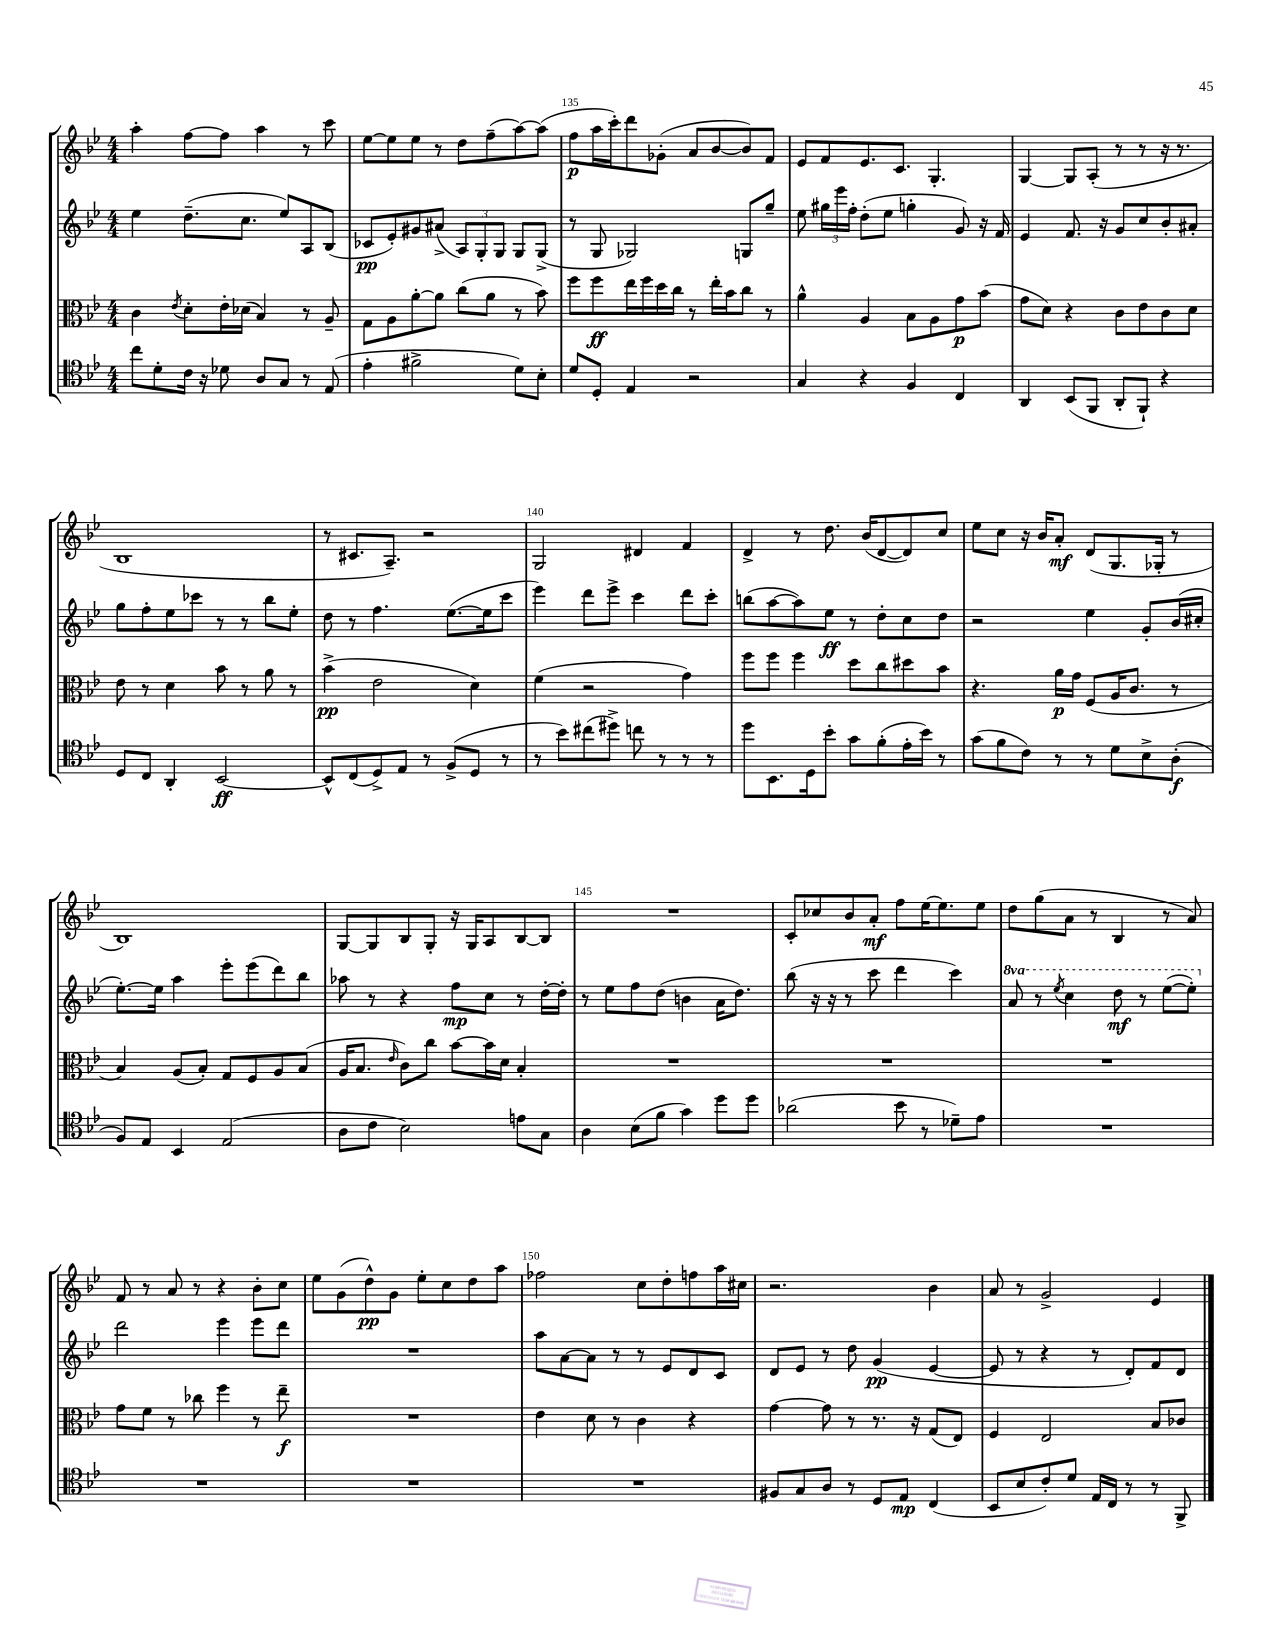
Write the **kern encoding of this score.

**kern	**kern	**kern	**kern
*staff4	*staff3	*staff2	*staff1
*clefC4	*clefC3	*clefG2	*clefG2
*k[b-e-]	*k[b-e-]	*k[b-e-]	*k[b-e-]
*M4/4	*M4/4	*M4/4	*M4/4
8cc	4c	4ee-	4aa'
8d'	.	.	.
.	8qe-	.	.
16c	8d'	(8.dd~	[8ff
16r	.	.	.
8d-	16e-'	.	8ff]
.	(16d-	8.cc	.
8A	4B-)	.	4aa
8G	.	8ee-)	.
8r	8r	8A	8r
(8E-	8A~	(8B-	8ccc
=	=	=	=
4e-'	8G	8c-	[8ee-
.	8A	8e-')	8ee-]
2f#^	[8a'	8g#	8ee-
.	8a]	(8a#^	8r
.	(8cc	12A)	8dd
.	.	12G'	.
.	8a	.	(8ff~
.	.	12G	.
8d)	8r	8G	[8aa)
8B-'	8b-)	(8G^	(8aa]
=	=	=	=
8d	8ff	8r	8ff
8D'	8ff	8G	16aa
.	.	.	16ccc')
4E-	16ee-	2G-)	8ddd
.	16ff	.	.
.	16dd	.	(8g-'
.	16cc	.	.
2r	8r	.	8a
.	16ee-'	.	[8b-
.	16b-	.	.
.	8cc	8G	8b-])
.	8r	8gg~	8f
=	=	=	=
4G	4a^^	8ee-	8e-
.	.	24gg#	8f
.	.	24eee-	.
.	.	24ff'	.
4r	4A	(8dd'	8.e-
.	.	8ee-	.
.	.	.	8.c
4F	8B-	4gg'	.
.	8A	.	4.G'
4C	8g	8g)	.
.	(8b-	16r	.
.	.	16f	.
=	=	=	=
4AA	8g	4e-	[4G
.	8d)	.	.
(8BB-	4r	8.f	8G]
8FF	.	.	(8A'
.	.	16r	.
8AA'	8c	8g	8r
8FF`)	8e-	8cc	8r
4r	8c	8b-'	16r
.	.	.	8.r
.	8d	8a#'	.
=	=	=	=
8D	8e-	8gg	1B-
8C	8r	8ff'	.
4AA'	4d	8ee-	.
.	.	8ccc-	.
[2BB-	8b-	8r	.
.	8r	8r	.
.	8a	8bb-	.
.	8r	8ee-'	.
=	=	=	=
8BB-^^]	(4b-^	8dd	8r
(8C	.	8r	8.c#
8D^)	2e-	4.ff	.
.	.	.	8.A~)
8E-	.	.	.
8r	.	.	2r
(8F^	.	([8.ee-	.
8D	4d)	.	.
.	.	16ee-]	.
8r	.	8ccc	.
=	=	=	=
8r	(4f	4eee-)	2G
8b-)	.	.	.
(8cc#	2r	8ddd	.
8dd#^)	.	8eee-^	.
8cc	.	4ccc	4d#
8r	.	.	.
8r	4g)	8ddd	4f
8r	.	8ccc'	.
=	=	=	=
8dd	8ff	(8bb	4d^
8.BB-	8ff	[8aa	.
.	4ff	8aa])	8r
16D	.	.	.
8b-'	.	8ee-	8.dd
8g	8dd	8r	.
.	.	.	(16b-
(8f'	8cc	8dd'	[8d
16e-'	8dd#	8cc	8d])
16b-)	.	.	.
8r	8b-	8dd	8cc
=	=	=	=
(8g	4.r	2r	8ee-
8f	.	.	8cc
8c)	.	.	16r
.	.	.	16b-
8r	16a	.	8a'
.	16g	.	.
8r	(8F	4ee-	(8d
8d	16A	.	8.G
.	8.c	.	.
8B-^	.	8g'	.
.	.	.	16G-'
(8A'	8r	(16b-	8r
.	.	16cc#'	.
=	=	=	=
8F)	4B-)	[8.ee-')	1B-)
8E-	.	.	.
.	.	16ee-]	.
4BB-	(8A	4aa	.
.	8B-')	.	.
(2E-	8G	8eee-'	.
.	8F	(8eee-	.
.	8A	8ddd)	.
.	(8B-	8bb-	.
=	=	=	=
8A	16A	8aa-	[8G
.	8.B-	.	.
8c	.	8r	8G]
.	16qqe-	.	.
2B-)	8c)	4r	8B-
.	8cc	.	8G'
.	[8b-	8ff	16r
.	.	.	16G
.	16b-]	8cc	8A
.	16d	.	.
8e	4B-'	8r	[8B-
8G	.	[16dd'	8B-]
.	.	16dd']	.
=	=	=	=
4A	1r	8r	1r
.	.	8ee-	.
(8B-	.	8ff	.
8f	.	(8dd	.
4g)	.	4b	.
8dd	.	16a	.
.	.	8.dd)	.
8dd	.	.	.
=	=	=	=
(2a-	1r	(8bb-	8c'
.	.	16r	8cc-
.	.	16r	.
.	.	8r	8b-
.	.	8ccc	8a'
8b-	.	4ddd	8ff
8r	.	.	[16ee-
.	.	.	8.ee-]
8d-~)	.	4ccc)	.
8e-	.	.	8ee-
=	=	=	=
1r	1r	8aa	8dd
.	.	8r	(8gg
.	.	8qeee-	.
.	.	4ccc	8a
.	.	.	8r
.	.	8ddd	4B-
.	.	8r	.
.	.	([8eee-	8r
.	.	8eee-'])	8a)
=	=	=	=
1r	8g	2ddd	8f
.	8f	.	8r
.	8r	.	8a
.	8cc-	.	8r
.	4ff	4eee-	4r
.	8r	8eee-	8b-'
.	8ee-~	8ddd	8cc
=	=	=	=
1r	1r	1r	8ee-
.	.	.	(8g
.	.	.	8dd^^)
.	.	.	8g
.	.	.	8ee-'
.	.	.	8cc
.	.	.	8dd
.	.	.	8aa
=	=	=	=
1r	4e-	8aa	2ff-
.	.	[8a	.
.	8d	8a]	.
.	8r	8r	.
.	4c	8r	8cc
.	.	8e-	8dd'
.	4r	8d	8ff
.	.	8c	16aa
.	.	.	16cc#
=	=	=	=
8F#	[4g	8d	2.r
8G	.	8e-	.
8A	8g]	8r	.
8r	8r	8dd	.
8D	8.r	(4g	.
8E-	.	.	.
.	16r	.	.
(4C	(8G	[4e-	4b-
.	8E-)	.	.
=	=	=	=
8BB-	4F	8e-]	8a
8B-	.	8r	8r
8c')	2E-	4r	2g^
8d	.	.	.
16E-	.	8r	.
16C	.	.	.
8r	.	8d')	.
8r	8B-	8f	4e-
8FF^	8c-	8d	.
==	==	==	==
*-	*-	*-	*-
